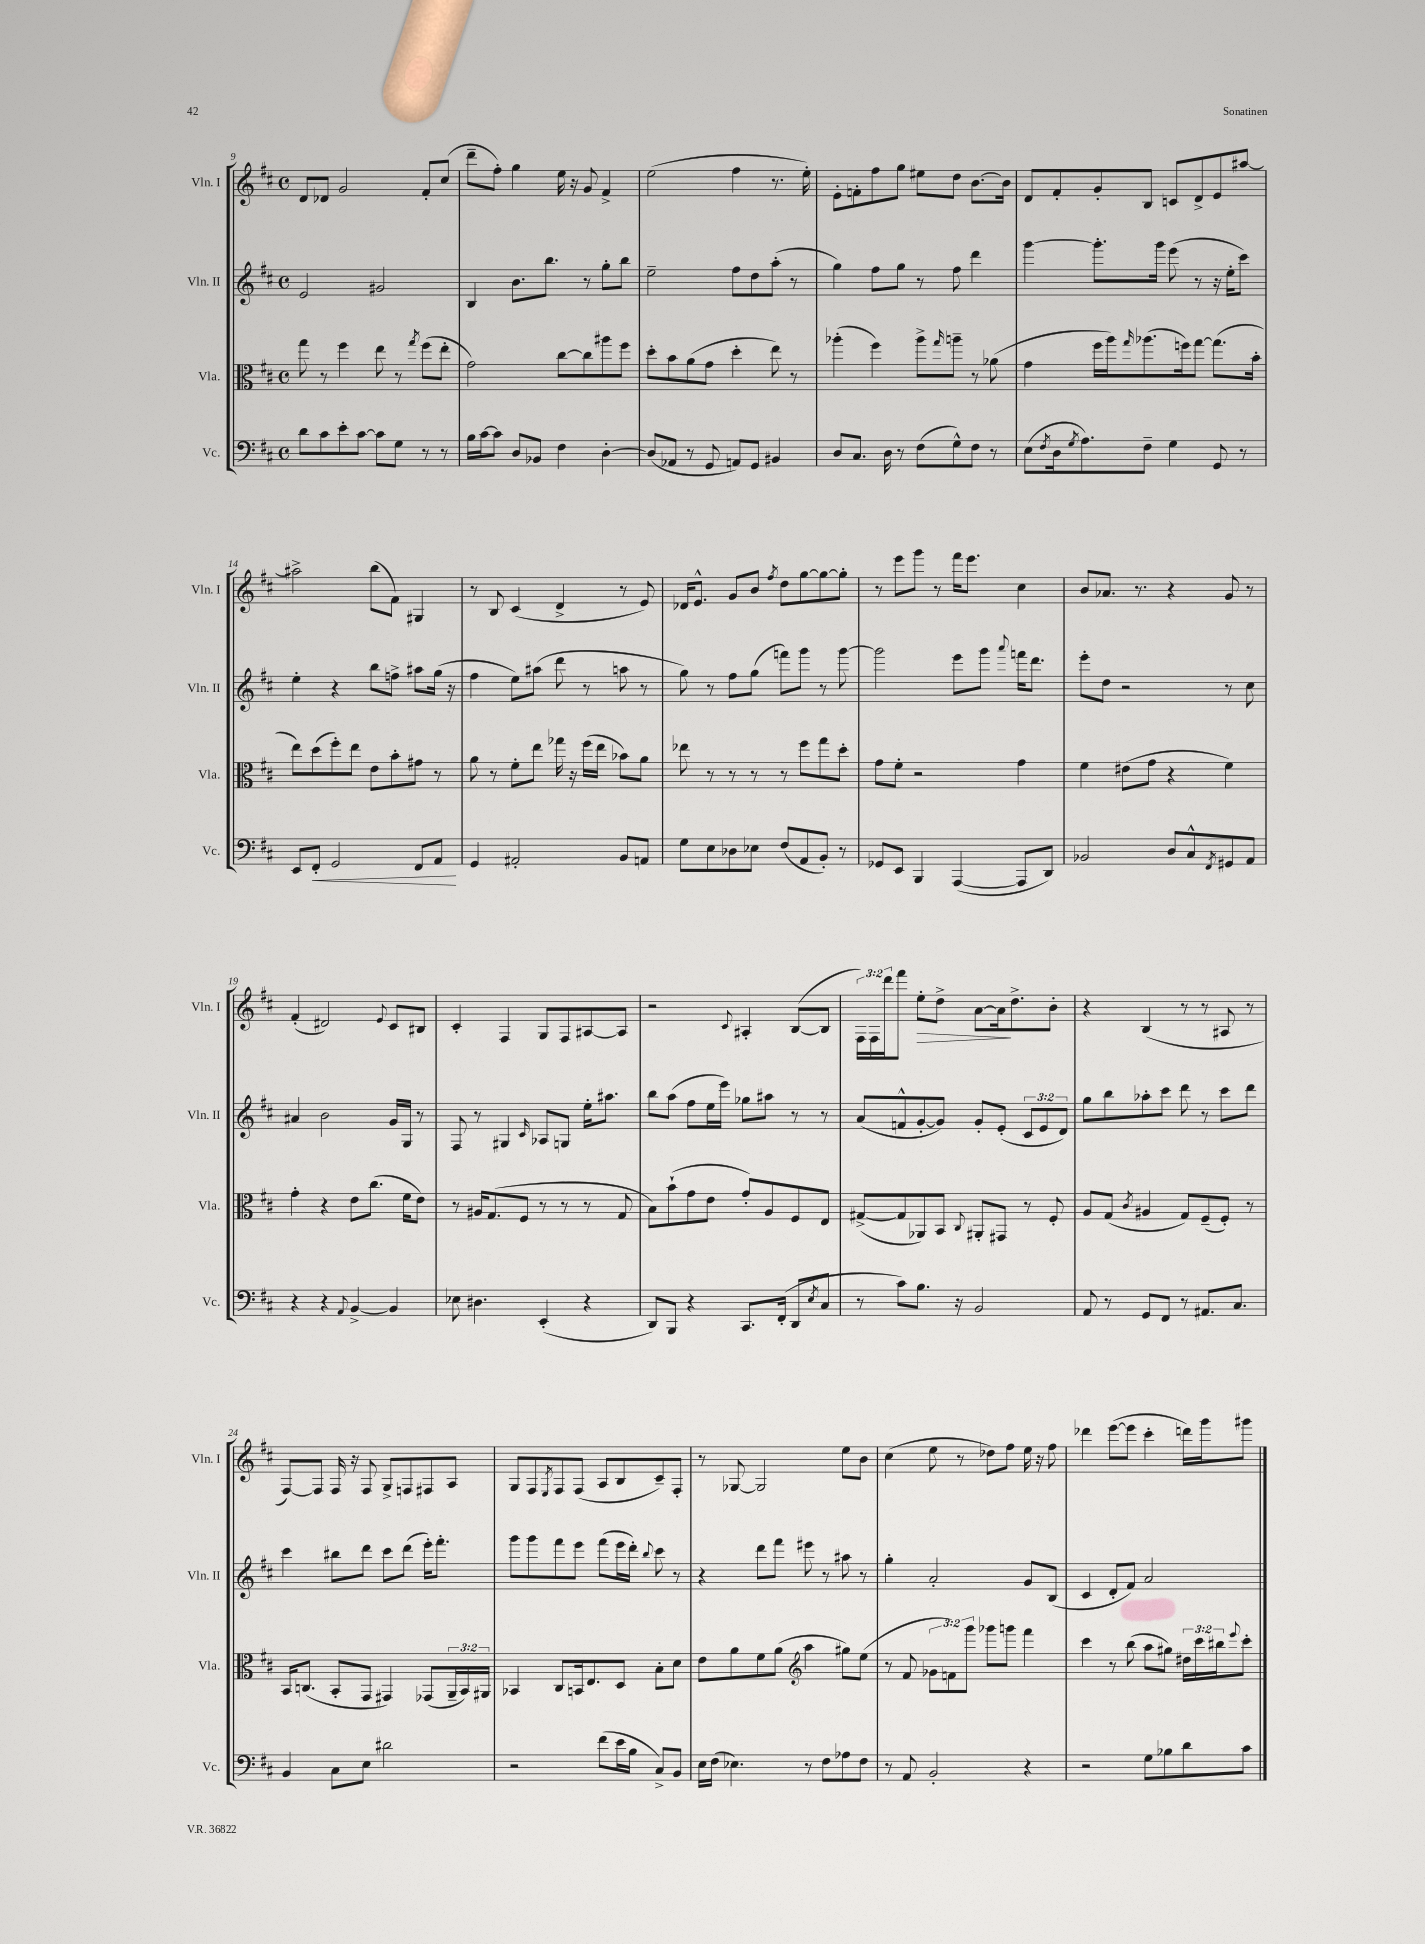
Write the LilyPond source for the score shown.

<<
\new StaffGroup <<
\new Staff = "s0" \with { instrumentName = "Vln. I" shortInstrumentName = "Vln. I" } {
    \clef treble \key d \major \defaultTimeSignature \time 4/4 \override Staff.TupletNumber.text = #tuplet-number::calc-fraction-text
    d'8 des'8 g'2 fis'8-. cis''8( |
    d'''8-- fis''8-.) g''4 e''16 r16 g'8 fis'4-> |
    e''2( fis''4 r8. e''16-.) |
    e'8-. f'8-. fis''8 g''8 eis''8 d''8 b'8.~ b'16 |
    d'8 fis'8-. g'8-. b8 c'8 d'8-> e'8 ais''8~ |
    ais''2-> b''8( fis'8) gis4 |
    r8 b8 cis'4( d'4-> r8 e'8) |
    des'16 e'8.-^ g'8 b'8 \acciaccatura { fis''8 } d''8 g''8~ g''8~ g''8-. |
    r8 e'''8 g'''8 r8 fis'''16 e'''8. cis''4 |
    b'8 aes'8. r8. r4 g'8 r8 |
    fis'4-.( dis'2) \appoggiatura { e'8 } cis'8 bis8 |
    cis'4-. fis4 g8 fis8 ais8~ ais8 |
    r2 \appoggiatura { cis'8 } ais4-. b8~( b8 |
    \tuplet 3/2 { fis16) fis16 d'''16 } fis'''8 e''8-.\> d''8-> a'8~ a'16\! d''8.-> b'8-. |
    r4 b4( r8 r8 ais8 r8 |
    fis8~) fis8 fis16 r16 fis8 g8-> f8 fis8 a8 |
    g8 fis8 \acciaccatura { e8 } fis8 fis8( a8 b8 cis'8--) fis8-. |
    r8 ges8~ ges2 e''8 b'8 |
    cis''4( e''8 r8 des''8) fis''8 e''16 r16 fis''8 |
    des'''4 e'''8~( e'''8 cis'''4-. d'''16) g'''16 gis'''8 \bar "|." |
}
\new Staff = "s1" \with { instrumentName = "Vln. II" shortInstrumentName = "Vln. II" } {
    \clef treble \key d \major \defaultTimeSignature \time 4/4 \override Staff.TupletNumber.text = #tuplet-number::calc-fraction-text
    e'2 gis'2 |
    b4 b'8. b''8. r8 g''8-. b''8 |
    e''2-- fis''8 d''8 a''8-.( r8 |
    g''4) fis''8 g''8 r8 fis''8 d'''4 |
    g'''4~ g'''8.-. g'''16 e'''8( r8 r16 e''16-. cis'''8) |
    e''4-. r4 b''8 f''8-> ais''8 g''16( r16 |
    fis''4 e''8) ais''8( d'''8 r8 a''8 r8 |
    g''8) r8 fis''8 g''8( f'''8) g'''8 r8 g'''8~ |
    g'''2 e'''8 g'''8 \appoggiatura { a'''8 } f'''16 d'''8. |
    e'''8-. d''8 r2 r8 cis''8 |
    ais'4 b'2 g'16 g16 r8 |
    fis8 r8 gis4 \grace { cis'16 } aes8 g8 e''16-. ais''8. |
    b''8 a''8( fis''8 e''16 e'''16) ges''8 ais''8 r8 r8 |
    a'8( f'8-^ g'8~-. g'8) g'8-. e'8-.( \tuplet 3/2 { cis'8 e'8 d'8) } |
    g''8 b''8 aes''8-. cis'''8 d'''8 r8 cis'''8 d'''8 |
    cis'''4 bis''8 d'''8 cis'''8 d'''8( e'''16-.) fis'''8.-. |
    g'''8 g'''8 fis'''8 e'''8 fis'''8( e'''16 d'''16-.) \appoggiatura { b''8 } cis'''8 r8 |
    r4 d'''8 fis'''8 eis'''8 r8 ais''8 r8 |
    g''4-. a'2-. g'8 b8( |
    cis'4 d'8-. fis'8) a'2 \bar "|." |
}
\new Staff = "s2" \with { instrumentName = "Vla." shortInstrumentName = "Vla." } {
    \clef alto \key d \major \defaultTimeSignature \time 4/4 \override Staff.TupletNumber.text = #tuplet-number::calc-fraction-text
    g''8 r8 fis''4 e''8 r8 \acciaccatura { g''8 } fis''8( e''8-. |
    g'2) cis''8~ cis''8 ais''8 fis''8 |
    d''8-. b'8 a'8( g'8 d''4-. e''8) r8 |
    aes''4-.( fis''4) aes''8-> \grace { g''16 } a''8-- r8 aes'8( |
    g'4 fis''16 a''16) \grace { g''16 } aes''8.( f''16) g''8~ g''8.( b'16-. |
    e''8) d''8( fis''8-.) e''8 e'8 b'8-. gis'8 r8 |
    a'8 r8 fis'8-. e''8 ges''16 r16 fis''16( e''16 bes'8) a'8 |
    ees''8 r8 r8 r8 r8 fis''8 g''8 d''8-. |
    g'8 fis'8-. r2 g'4 |
    fis'4 eis'8( g'8 r4 fis'4) |
    g'4-. r4 e'8 cis''8.( fis'16 e'8) |
    r8 ais16 g8.( fis8 r8 r8 r8 g8 |
    b8) b'8-!( g'8 e'8 g'8-.) a8 fis8 e8 |
    gis8~->( gis8 aes,8) b,8 \appoggiatura { cis8 } ais,8-. gis,8 r8 fis8-. |
    a8 g8( \acciaccatura { cis'8 } ais4 g8) fis8--( fis8-.) r8 |
    b,16 c8.( b,8-. g,8 gis,4) ges,8( \tuplet 3/2 { a,16-- b,16) ais,16 } |
    bes,4 cis8 b,16 e8. d8 b8-. d'8 |
    e'8 a'8 fis'8 a'8( \clef treble a''4 gis''8) e''8( |
    r8 fis'8 \tuplet 3/2 { ges'8 f'8) g'''8 } ges'''8 g'''8 fis'''4 |
    cis'''4 r8 b''8( a''8 gis''8) \tuplet 3/2 { dis''16 cis'''16 bis''16 } \appoggiatura { e'''8 } cis'''8-. \bar "|." |
}
\new Staff = "s3" \with { instrumentName = "Vc." shortInstrumentName = "Vc." } {
    \clef bass \key d \major \defaultTimeSignature \time 4/4
    d'8 cis'8 e'8-. cis'8~ cis'8 g8 r8 r8 |
    b16 cis'16~ cis'8 d8 bes,8 fis4 d4~-. |
    d8( aes,8 r8 g,8 a,8) g,8 bis,4 |
    d8 cis8. d16 r8 fis8( g8-^) fis8 r8 |
    e8( \acciaccatura { fis8 } d16 \acciaccatura { g8 } a8.) fis8-- g4 g,8 r8 |
    e,8 fis,8-.\< g,2 fis,8 a,8\! |
    g,4 ais,2-. b,8 a,8 |
    g8 e8 des8 ees8 fis8( a,8 b,8-.) r8 |
    ges,8 e,8 b,,4 a,,4~( a,,8 d,8) |
    bes,2 d8 cis8-^ \acciaccatura { fis,8 } gis,8 a,8 |
    r4 r4 \appoggiatura { a,8 } b,4~-> b,4 |
    ees8 dis4. e,4-.( r4 |
    d,8) b,,8 r4 cis,8. fis,16-.( d,8 \acciaccatura { e8 } cis8 |
    r8 cis'8) b8. r16 b,2 |
    a,8 r8 g,8 fis,8 r8 ais,8. cis8. |
    b,4 cis8 e8 dis'2 |
    r2 fis'8( e'16 b16 cis8->) b,8 |
    e16 fis16( ees4.) r8 fis8 aes8 fis8 |
    r8 a,8 b,2-. r4 |
    r2 g8 bes8 d'8 cis'8 \bar "|." |
}
>>
>>
\layout { \context { \Score currentBarNumber = #9 } }
